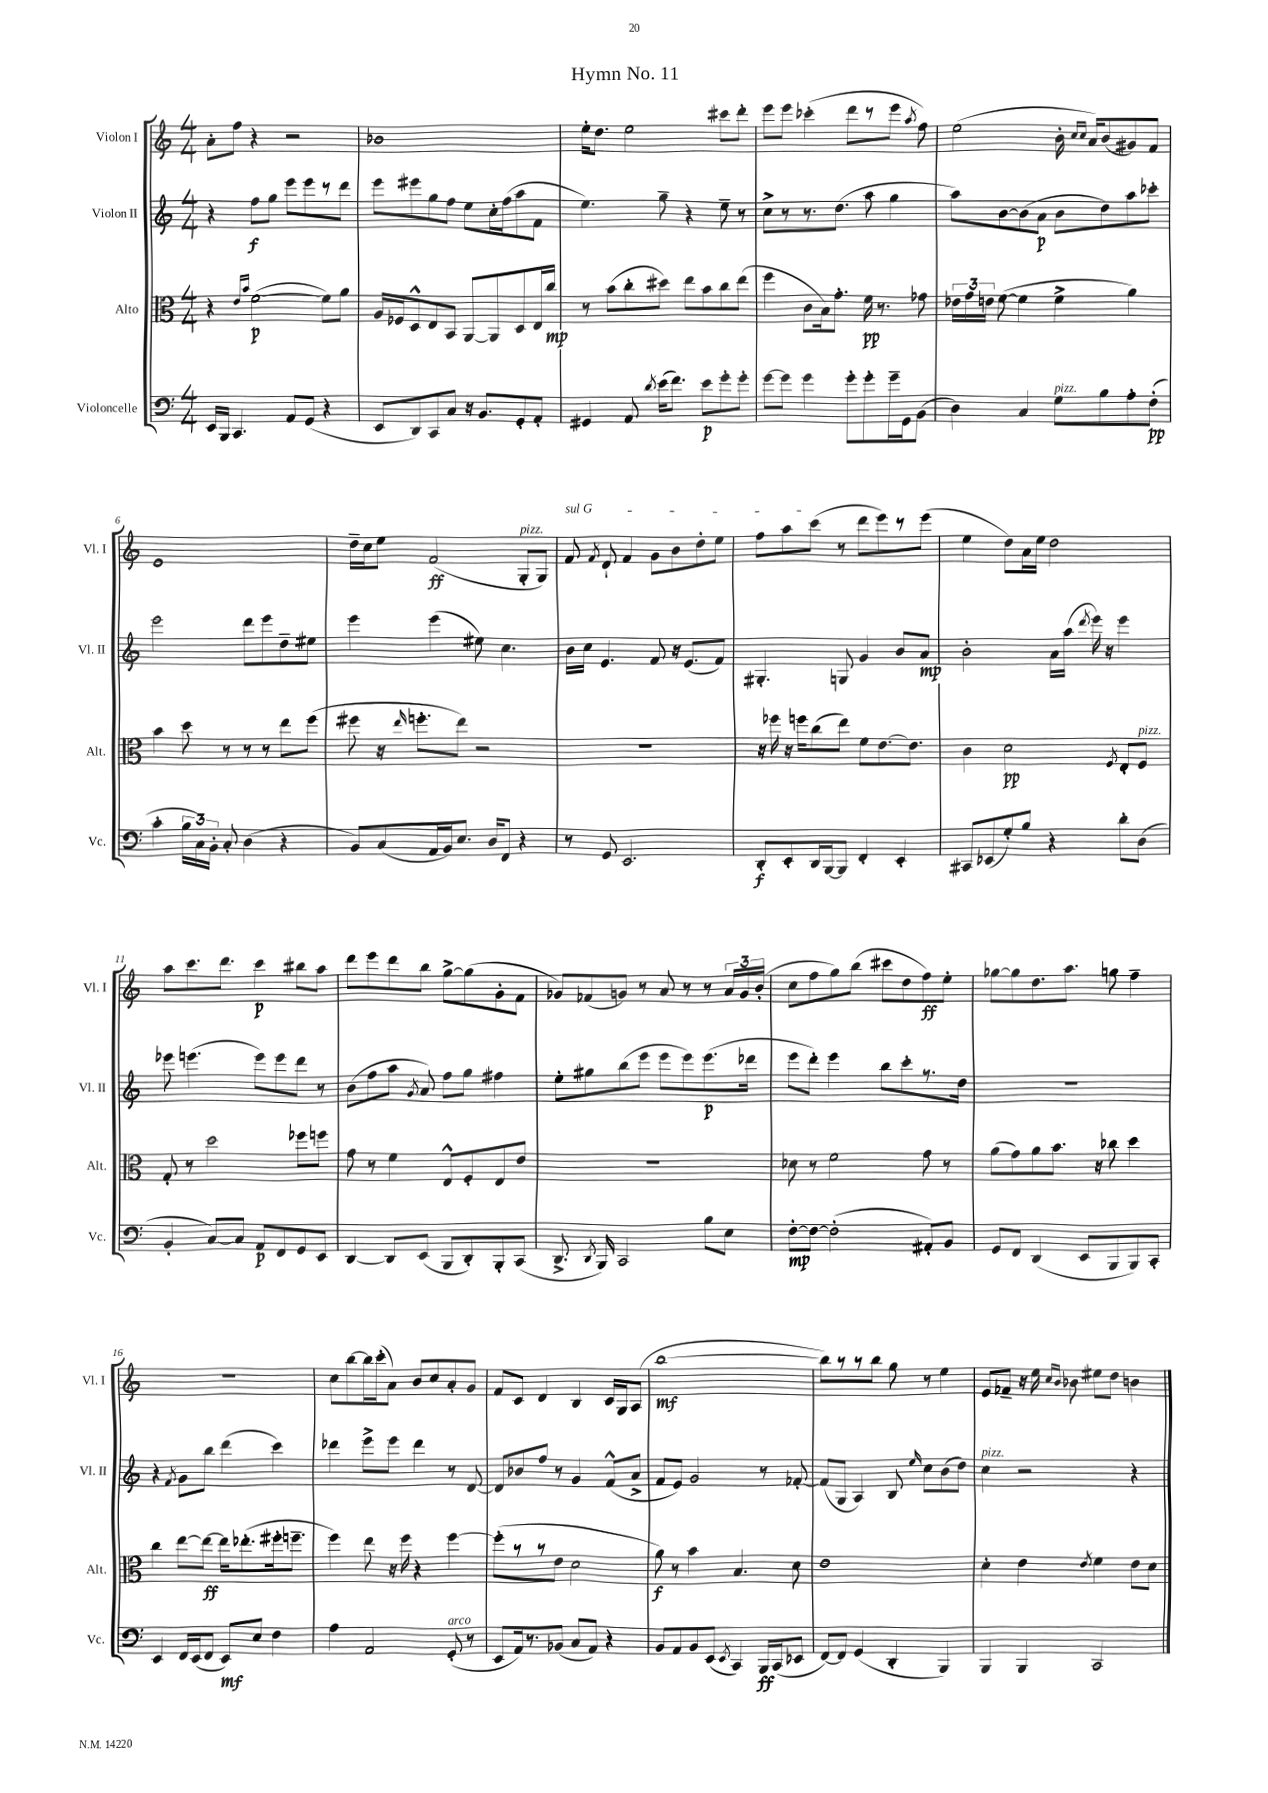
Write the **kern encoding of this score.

**kern	**kern	**kern	**kern
*staff4	*staff3	*staff2	*staff1
*clefF4	*clefC3	*clefG2	*clefG2
*k[]	*k[]	*k[]	*k[]
*M4/4	*M4/4	*M4/4	*M4/4
16EE	4r	4r	8a'
16BBB	.	.	.
4.CC	.	.	8ff
.	16qqe	.	.
.	16qqb	.	.
.	([2f	8ff	4r
.	.	8gg	.
8AA	.	8eee	2r
(8GG	.	8eee	.
4r	8f])	8r	.
.	8a	8ddd	.
=	=	=	=
8EE	16A	8eee	1b-
.	16F-	.	.
8DD)	8D^^	8eee#	.
8CC	8E	8gg	.
8C	8BB	8ff	.
16r	[8AA	8ee	.
8.BB	.	.	.
.	8AA]	16cc'	.
.	.	(16ff	.
8GG'	8D	8aa	.
8AA'	16E	8f	.
.	16cc	.	.
=	=	=	=
4GG#	8r	4.ee)	16ee'
.	.	.	8.dd
.	(8b	.	.
8AA	8cc'	.	2ee
8qd	.	.	.
(16e	8dd#)	8gg~	.
8.f)	.	.	.
.	8ee	4r	.
8e	8b	.	.
8g'	8cc	8ee~	8ccc#
8g'	(8ee	8r	8ddd'
=	=	=	=
[8g	4ff	8cc^	8eee
8g]	.	8r	8eee
4g	8c	8.r	(4ccc-'
.	16B)	.	.
.	8.g'	(8.dd	.
8g'	.	.	8ddd
8g'	16f	8aa	8r
.	8.r	.	.
16g~	.	4gg	8eee
16GG	.	.	.
.	.	.	8qaa
(8BB	8g-	.	8ff)
=	=	=	=
4D)	24e-	8aa)	(2ee
.	24g	.	.
.	24e	.	.
.	([8f	[8b	.
4C	4f]	(8b]	.
.	.	8a	.
8G	4f^	8b	16b'
.	.	.	16qqcc
.	.	.	16qqcc
.	.	.	16a)
8B	.	8dd)	(8b
8A'	4a)	8aa	8g#)
(8F'	.	8ccc-'	8f
=	=	=	=
4c'	4b	2eee	1e
24B	8dd	.	.
24C)	.	.	.
24BB'	.	.	.
8C'	8r	.	.
(4D	8r	8ddd	.
.	8r	8eee	.
4r	8ee	8dd~	.
.	(8ff	8ee#	.
=	=	=	=
8BB)	8ff#	4eee	16dd~
.	.	.	16cc
(8C	16r	.	8ee
.	16qqee	.	.
.	8.ff'	.	.
16AA	.	(4eee	(2f
16BB)	.	.	.
8.E	8ee)	.	.
.	2r	8ee#)	.
16D	.	.	.
8FF	.	4.cc	.
4r	.	.	8G'
.	.	.	8G)
=	=	=	=
8r	1r	16b	8f
.	.	16cc	.
.	.	.	8qf
8GG	.	4.e	8d`
2.EE	.	.	4f
.	.	8f	8g
.	.	16r	8b
.	.	(8.e	.
.	.	.	8dd'
.	.	8f)	8ee
=	=	=	=
8DD'	16r	4.G#'	8ff
.	16ff-	.	.
8EE'	16r	.	8aa
.	16ff	.	.
16DD	(8cc	.	(8ccc
[16BBB	.	.	.
8BBB]	8ee)	8G	8r
4FF'	8f	4g	8ddd
.	[8.e	.	8eee)
4EE'	.	8b	8r
.	8.e]	.	.
.	.	8a	(8eee
=	=	=	=
8CC#	4c	2b'	4ee
(8EE-	.	.	.
8G')	2d	.	8dd)
8B	.	.	16a
.	.	.	16ee
4r	.	16a	2dd
.	.	(16aa	.
.	.	8qddd	.
.	.	16eee)	.
.	.	16r	.
.	8qF	.	.
8d'	8E'	4eee	.
(8D	8F	.	.
=	=	=	=
4BB'	8G'	8eee-	8aa
.	8r	(4.eee	8.ccc
[8C)	2dd	.	.
.	.	.	8.ddd
8C]	.	.	.
8AA	.	8eee)	4ccc
8FF	.	8eee	.
8GG	8ff-	8ddd	8bb#
8EE	8ff	8r	8aa
=	=	=	=
[4DD	8g	(8b	8ddd
.	8r	8ff	8eee
8DD]	4f	8aa	8ddd
.	.	8qg	.
(8EE	.	8a)	8bb
8BBB	8E^^	8ff	[8gg^
8DD')	8F'	8gg	(8gg]
8BBB'	8E	4ff#	8g'
(8CC	8e	.	8f
=	=	=	=
8.DD^	1r	8ee'	8g-)
.	.	8gg#	(8f-
8qDD	.	.	.
16BBB)	.	.	.
2CC	.	(8bb	8g)
.	.	8eee	8r
.	.	8eee	8a
.	.	8eee)	8r
8B	.	(8.eee	8r
8E	.	.	24a
.	.	.	24g
.	.	16ddd-	.
.	.	.	(24b'
=	=	=	=
[8F'	8d-	8eee	8cc
8F_	8r	8ddd')	8ff
(2F']	2f	4eee	8gg)
.	.	.	(8bb
.	.	8bb	8ccc#
.	.	8ccc'	8dd
8AA#')	8g	8.r	8ff)
8BB	8r	.	8ee'
.	.	16dd	.
=	=	=	=
8GG	(8a	1r	[8gg-
8FF	8g)	.	8gg-]
(4DD	8a	.	8.dd
.	8.b	.	.
.	.	.	8.aa
8EE	.	.	.
.	16r	.	.
8BBB	8cc-	.	8gg
8BBB)	4dd	.	4ff~
8CC'	.	.	.
=	=	=	=
4EE	4cc	4r	1r
.	.	8qf	.
16FF	[8ee	8g	.
(16EE	.	.	.
8FF	8ee_	8bb	.
8EE)	16ee]	(4ddd	.
.	(8.ee-'	.	.
8E	.	.	.
4F	16ff#'	4ccc)	.
.	8.ff~	.	.
=	=	=	=
4A	4ff)	4ddd-	8cc
.	.	.	[8bb
2AA	8ee	8eee^	16bb]
.	.	.	(16ccc'
.	16r	8eee	8a)
.	16ff	.	.
.	4r	4ddd-	8b
.	.	.	8cc
(8GG'	[4ff	8r	8a'
8r	.	[8d	8g
=	=	=	=
8EE	(8ff']	8d]	8f
16AA)	8r	8b-	8c
8.r	.	.	.
.	8r	8ff	4d
(8BB-	8e	8r	.
8C	2d	4g	4B
8AA)	.	.	.
4r	.	(8f^^	16c
.	.	.	16G
.	.	8a^	(8A
=	=	=	=
8BB	8a)	8f	[1bb
8AA	8r	8e)	.
8BB	4b	2g	.
(8EE	.	.	.
8qEE	.	.	.
4CC)	4.B	.	.
16BBB	.	8r	.
(16CC	.	.	.
8EE-	8d	[8f-'	.
=	=	=	=
[8FF)	1e	(8f-]	8bb])
8FF]	.	8G	8r
(4GG	.	4A)	8r
.	.	.	8bb
4DD'	.	8B	8gg
.	.	16qqee	.
.	.	8cc	8r
4BBB)	.	(8b	4ee
.	.	8dd)	.
=	=	=	=
4BBB	4d'	4cc	8e
.	.	.	8f-~
4BBB	4e	2r	16r
.	.	.	16ee
.	.	.	16qqcc
.	.	.	16qqb
.	.	.	8b-
.	8qe	.	.
2CC	4f	.	8ee#
.	.	.	8dd
.	8e	4r	4b
.	8d	.	.
==	==	==	==
*-	*-	*-	*-
